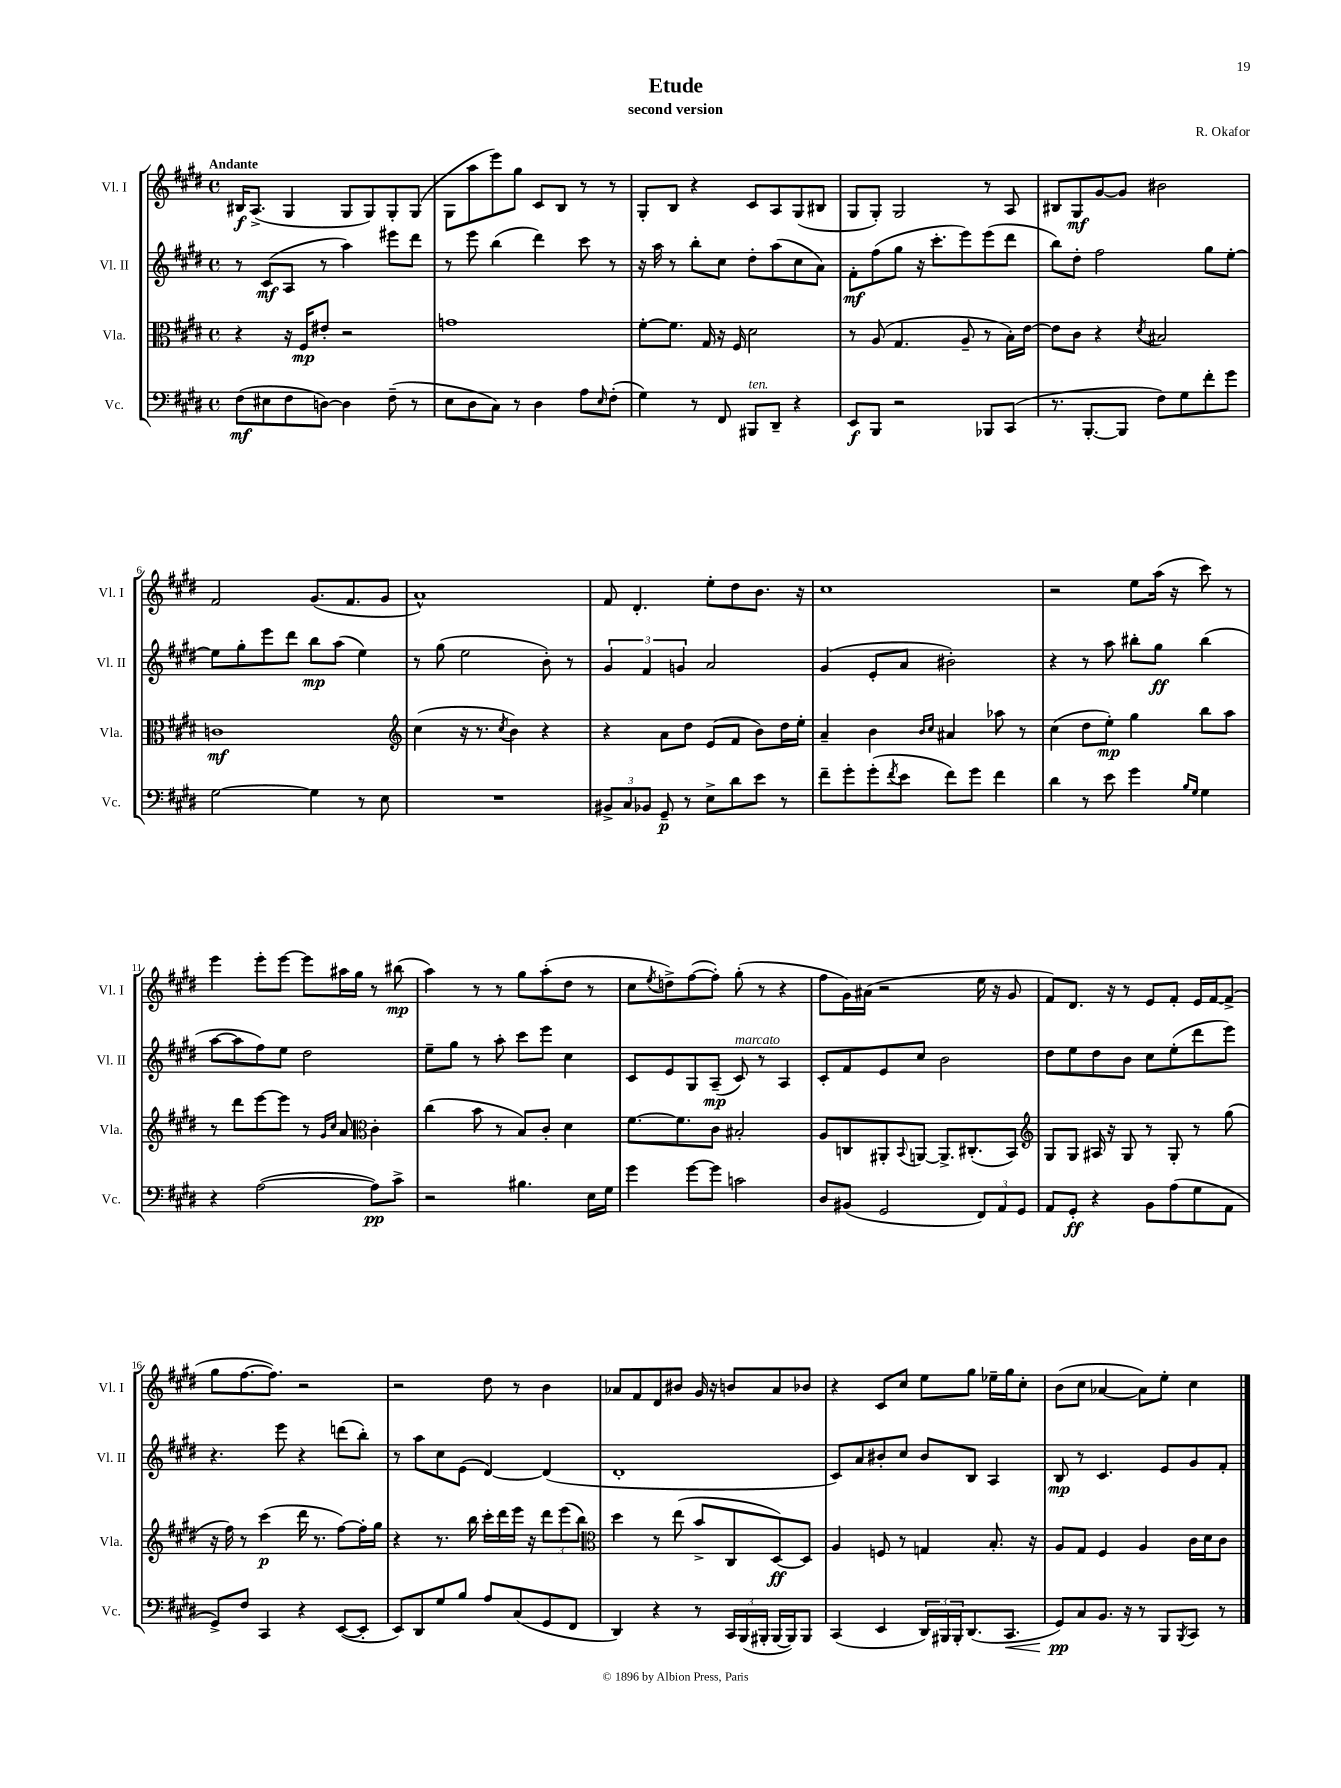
\header { title = "Etude" composer = "R. Okafor" subtitle = "second version" }
<<
\new StaffGroup <<
\new Staff = "s0" \with { instrumentName = "Vl. I" shortInstrumentName = "Vl. I" } {
    \clef treble \key e \major \defaultTimeSignature \time 4/4 \tempo "Andante"
    bis16\f a8.->( gis4 gis8 gis8) gis8-. gis8( |
    gis8 a''8 e'''8) gis''8 cis'8 b8 r8 r8 |
    gis8-. b8 r4 cis'8 a8 gis8( bis8 |
    gis8 gis8-.) gis2 r8 a8 |
    bis8 gis8\mf gis'8~ gis'8 bis'2 |
    fis'2 gis'8.( fis'8. gis'8 |
    a'1-^) |
    fis'8 dis'4.-. e''8-. dis''8 b'8. r16 |
    cis''1 |
    r2 e''8 a''16( r16 cis'''8) r8 |
    e'''4 e'''8-. e'''8~ e'''8 ais''16 gis''16 r8 bis''8\mp( |
    a''4) r8 r8 gis''8 a''8-.( dis''8 r8 |
    cis''8 \acciaccatura { e''8 } d''8->) fis''8~( fis''8-.) gis''8-.( r8 r4 |
    fis''8 gis'16) ais'16( r2 e''16 r16 gis'8 |
    fis'8) dis'8. r16 r8 e'8 fis'8-. e'16 fis'16~ fis'8->( |
    gis''8 fis''8.~ fis''8.) r2 |
    r2 dis''8 r8 b'4 |
    aes'8 fis'8 dis'8 bis'8 gis'16 r16 b'8 aes'8 bes'8 |
    r4 cis'8 cis''8 e''8 gis''8 ees''16-- gis''16 cis''8-. |
    b'8( cis''8 aes'4~ aes'8) e''8-. cis''4 \bar "|." |
}
\new Staff = "s1" \with { instrumentName = "Vl. II" shortInstrumentName = "Vl. II" } {
    \clef treble \key e \major \defaultTimeSignature \time 4/4
    r8 cis'8\mf( a8 r8 a''4) eis'''8 dis'''8 |
    r8 e'''8 b''4( dis'''4) cis'''8 r8 |
    r16 a''16 r8 b''8-. cis''8 dis''8-. a''8( cis''8 a'8) |
    fis'8-.\mf fis''8( gis''8 r16 cis'''8.-. e'''8) e'''8( dis'''8 |
    b''8) dis''8-. fis''2 gis''8 e''8~-. |
    e''8 gis''8-. e'''8 dis'''8 b''8\mp a''8( e''4) |
    r8 gis''8( e''2 b'8-.) r8 |
    \tuplet 3/2 { gis'4 fis'4 g'4 } a'2 |
    gis'4( e'8-. a'8 bis'2-.) |
    r4 r8 a''8 bis''8-. gis''8\ff bis''4( |
    a''8~ a''8 fis''8) e''8 dis''2 |
    e''8-- gis''8 r8 a''8-. cis'''8 e'''8 cis''4 |
    cis'8 e'8 gis8 a8--\mp( cis'8^\markup { \italic "marcato" }) r8 a4 |
    cis'8-. fis'8 e'8 cis''8 b'2 |
    dis''8 e''8 dis''8 b'8 cis''8 e''8-.( dis'''8 e'''8) |
    r4. e'''8 r4 d'''8( b''8-.) |
    r8 a''8 cis''8 e'8( dis'4~) dis'4( |
    dis'1-. |
    cis'8) a'8 bis'8-. cis''8 bis'8 b8 a4 |
    b8\mp r8 cis'4. e'8 gis'8 fis'8-. \bar "|." |
}
\new Staff = "s2" \with { instrumentName = "Vla." shortInstrumentName = "Vla." } {
    \clef alto \key e \major \defaultTimeSignature \time 4/4
    r4 r16 fis16\mp eis'8-. r2 |
    g'1 |
    fis'8~-. fis'8. gis16 r16 fis16 dis'2 |
    r8 a8( gis4. a8-- r8 b16-.) e'16~ |
    e'8 cis'8 r4 \acciaccatura { dis'8 } bis2 |
    c'1\mf |
    \clef treble cis''4( r16 r8. \acciaccatura { cis''8 } b'4) r4 |
    r4 a'8 dis''8 e'8( fis'8 b'8) dis''16 e''16-. |
    a'4-- b'4 \grace { b'16 cis''16 } ais'4 aes''8 r8 |
    cis''4( dis''8 e''8-.\mp) gis''4 b''8 a''8 |
    r8 dis'''8 e'''8~ e'''8 r8 \grace { gis'16 cis''16 } a'8 \clef alto cis'4-. |
    cis''4( b'8 r8 b8) cis'8-. dis'4 |
    fis'8.~ fis'8. cis'8 bis2-. |
    a8 c8 ais,8-. \appoggiatura { b,8 } a,8~ a,8.-> cis8.-.( b,8) |
    \clef treble gis8 gis8 ais16 r16 gis8 r8 gis8-. r8 gis''8( |
    r16 fis''16) r8 cis'''4\p( dis'''16 r8. fis''8~) fis''16-. gis''16 |
    r4 r8. b''16 cis'''16-. dis'''16 e'''16 r16 \tuplet 3/2 { dis'''8 e'''8( b''8) } |
    \clef alto dis''4 r8 e''8( b'8-> cis8 dis8~\ff) dis8 |
    a4 f8 r8 g4 b8.-. r16 |
    a8 gis8 fis4 a4 cis'16 dis'16 cis'8 \bar "|." |
}
\new Staff = "s3" \with { instrumentName = "Vc." shortInstrumentName = "Vc." } {
    \clef bass \key e \major \defaultTimeSignature \time 4/4
    fis8\mf( eis8 fis8 d8~) d4 fis8--( r8 |
    e8 dis8 cis8) r8 dis4 a8 \grace { e16 } fis8-.( |
    gis4) r8 fis,8 bis,,8^\markup { \italic "ten." } dis,8-- r4 |
    e,8\f b,,8 r2 bes,,8 cis,8( |
    r8. b,,8.~-. b,,8 fis8) gis8 fis'8-. gis'8 |
    gis2~ gis4 r8 e8 |
    R1 |
    \tuplet 3/2 { bis,8-> cis8 bes,8 } gis,8--\p r8 e8-> dis'8 e'8 r8 |
    fis'8-- gis'8-. gis'8-.( \acciaccatura { fis'8 } e'8 fis'8) gis'8 fis'4 |
    dis'4 r8 e'8 gis'4 \grace { b16 gis16 } gis4 |
    r4 a2~( a8\pp) cis'8-> |
    r2 bis4. e16 gis16 |
    gis'4 gis'8~ gis'8 c'2 |
    dis8 bis,8( gis,2 \tuplet 3/2 { fis,8) a,8 gis,8 } |
    a,8 gis,8-.\ff r4 b,8 a8( gis8 a,8 |
    gis,8->) fis8 cis,4 r4 e,8~( e,8-. |
    e,8) dis,8 gis8 b8 a8 cis8( gis,8 fis,8 |
    dis,4) r4 r8 \tuplet 3/2 { cis,16 b,,16( bis,,16-. } bis,,16~ bis,,16) bis,,8 |
    cis,4( e,4 \tuplet 3/2 { dis,16) bis,,16 bis,,16-. } dis,8.( cis,8.\< |
    gis,8\pp\!) cis8 b,8. r16 r8 b,,8 \acciaccatura { b,,8 } cis,8 r8 \bar "|." |
}
>>
>>
